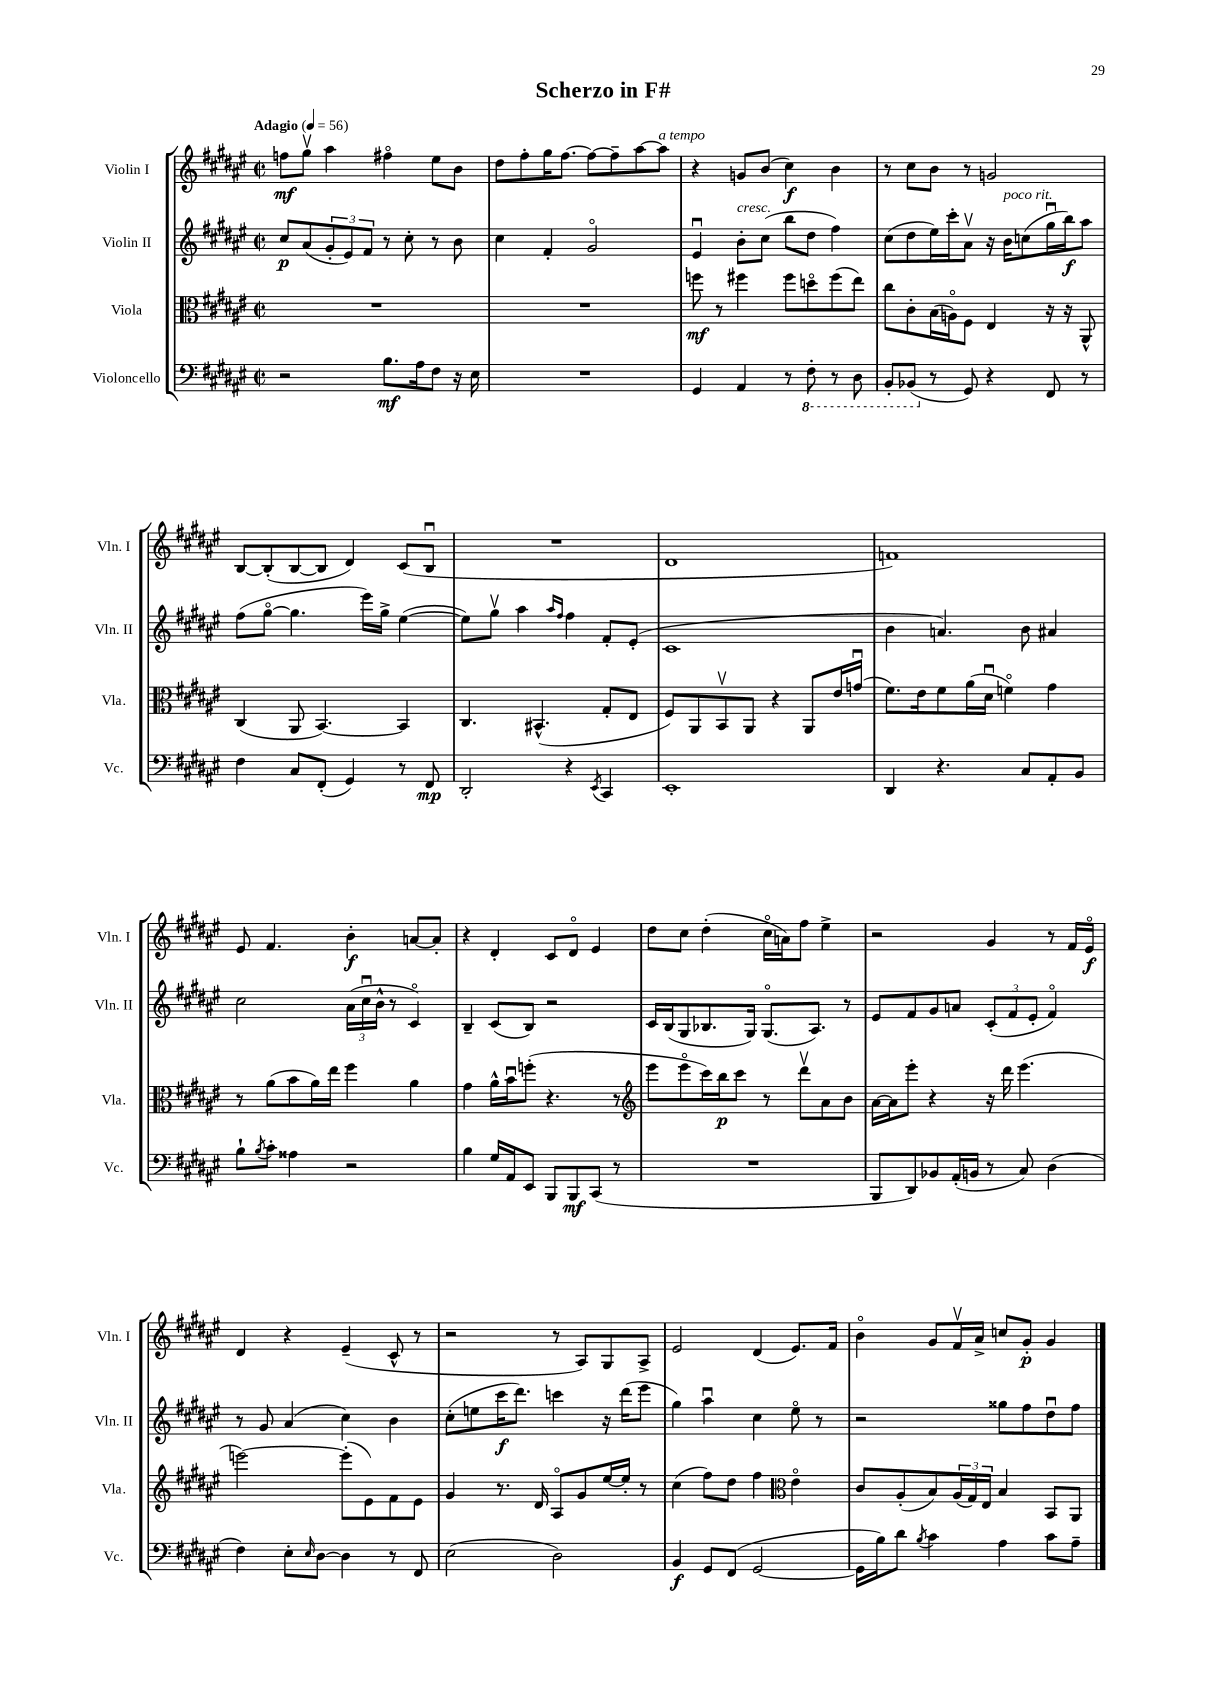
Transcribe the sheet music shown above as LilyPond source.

\header { title = "Scherzo in F#" }
<<
\new StaffGroup <<
\new Staff = "s0" \with { instrumentName = "Violin I" shortInstrumentName = "Vln. I" } {
    \clef treble \key fis \major \defaultTimeSignature \time 2/2 \tempo "Adagio" 4 = 56
    f''8\mf gis''8\upbow ais''4 fis''4\flageolet eis''8 b'8 |
    dis''8 fis''8-. gis''16 fis''8.~ fis''8~ fis''8-- ais''8~ ais''8^\markup { \italic "a tempo" } |
    r4 g'8 b'8( cis''4\f) b'4 |
    r8 cis''8 b'8 r8 g'2 |
    b8~ b8-.( b8~ b8 dis'4) cis'8( b8\downbow |
    R1 |
    dis'1 |
    f'1) |
    eis'8 fis'4. b'4-.\f a'8~ a'8-. |
    r4 dis'4-. cis'8 dis'8\flageolet eis'4 |
    dis''8 cis''8 dis''4-.( cis''16\flageolet a'16) fis''8 eis''4-> |
    r2 gis'4 r8 fis'16 eis'16\flageolet\f |
    dis'4 r4 eis'4--( cis'8-^ r8 |
    r2 r8 ais8) gis8 ais8-> |
    eis'2 dis'4( eis'8.) fis'16 |
    b'4\flageolet gis'8 fis'16\upbow ais'16-> c''8 gis'8-.\p gis'4 \bar "|." |
}
\new Staff = "s1" \with { instrumentName = "Violin II" shortInstrumentName = "Vln. II" } {
    \clef treble \key fis \major \defaultTimeSignature \time 2/2
    cis''8\p ais'8( \tuplet 3/2 { gis'8-. eis'8) fis'8 } r8 cis''8-. r8 b'8 |
    cis''4 fis'4-. gis'2\flageolet |
    eis'4\downbow b'8-.^\markup { \italic "cresc." } cis''8( b''8 dis''8 fis''4) |
    cis''8( dis''8 eis''16) cis'''16-. ais'8\upbow r16 b'16^\markup { \italic "poco rit." } c''8( gis''16\downbow b''16\f) ais''8 |
    fis''8( gis''8~\flageolet gis''4. eis'''16) gis''16-> eis''4~( |
    eis''8) gis''8\upbow ais''4 \grace { ais''16 fis''16 } fis''4 fis'8-. eis'8-.( |
    cis'1 |
    b'4 a'4.) b'8 ais'4 |
    cis''2 \tuplet 3/2 { ais'16( cis''16\downbow b'16-^ } r8 cis'4\flageolet) |
    b4-- cis'8( b8) r2 |
    cis'16 b16( gis8 bes8. gis16) gis8.\flageolet( ais8.) r8 |
    eis'8 fis'8 gis'8 a'8 \tuplet 3/2 { cis'8-.( fis'8 eis'8-. } fis'4\flageolet) |
    r8 gis'8 ais'4( cis''4) b'4 |
    cis''8-.( e''8 cis'''16\f dis'''8.) c'''4 r16 dis'''16( eis'''8 |
    gis''4) ais''4\downbow cis''4 eis''8\flageolet r8 |
    r2 gisis''8 fis''8 dis''8\downbow fis''8 \bar "|." |
}
\new Staff = "s2" \with { instrumentName = "Viola" shortInstrumentName = "Vla." } {
    \clef alto \key fis \major \defaultTimeSignature \time 2/2
    R1 |
    R1 |
    f''8\mf r8 fis''4 fis''8 d''8\flageolet fis''8( eis''8) |
    cis''8 cis'8-. b16( a16\flageolet) fis8 eis4 r16 r16 ais,8-^ |
    cis4( ais,8 b,4.~) b,4 |
    cis4. bis,4.-^( gis8-. eis8 |
    fis8) ais,8 b,8\upbow ais,8 r4 ais,8 eis'16 g'16\downbow( |
    fis'8.) eis'16 fis'8 ais'16( dis'16\downbow f'4\flageolet) gis'4 |
    r8 ais'8( b'8 ais'16) eis''16 fis''4 ais'4 |
    gis'4 ais'16-^ b'16\downbow f''8-.( r4. r8 |
    \clef treble eis'''8 eis'''8\flageolet cis'''16) b''16\p cis'''8 r8 dis'''8\upbow ais'8 b'8 |
    ais'16~ ais'16 eis'''8-. r4 r16 dis'''16 eis'''4.( |
    e'''2~) e'''8-.( eis'8) fis'8 eis'8 |
    gis'4 r8. dis'16 ais8\flageolet gis'8 eis''16~ eis''16-. r8 |
    cis''4( fis''8) dis''8 fis''4 \clef alto eis'4\flageolet |
    cis'8 ais8-.( b8) \tuplet 3/2 { ais16( gis16) eis16 } b4 b,8 ais,8 \bar "|." |
}
\new Staff = "s3" \with { instrumentName = "Violoncello" shortInstrumentName = "Vc." } {
    \clef bass \key fis \major \defaultTimeSignature \time 2/2
    r2 b8.\mf ais16 fis8 r16 eis16 |
    R1 |
    gis,4 ais,4 r8 \ottava #-1 fis,8-. r8 dis,8 |
    b,,8-. bes,,8( \ottava #0 r8 gis,8) r4 fis,8 r8 |
    fis4 cis8 fis,8-.( gis,4) r8 fis,8\mp |
    dis,2-. r4 \acciaccatura { eis,8 } cis,4 |
    eis,1-. |
    dis,4 r4. cis8 ais,8-. b,8 |
    b8-! \acciaccatura { b8 } cis'8-. aisis4 r2 |
    b4 gis16 ais,16 eis,8 b,,8 b,,8\mf cis,8( r8 |
    R1 |
    b,,8 dis,8) bes,8 ais,16-.( b,16 r8 cis8) dis4( |
    fis4) eis8-. \grace { eis16 } dis8~ dis4 r8 fis,8 |
    eis2( dis2) |
    b,4\f gis,8 fis,8( gis,2~ |
    gis,16 b16) dis'8 \acciaccatura { b8 } cis'4 ais4 cis'8 ais8-- \bar "|." |
}
>>
>>
\layout { \context { \Score \remove "Bar_number_engraver" } }
